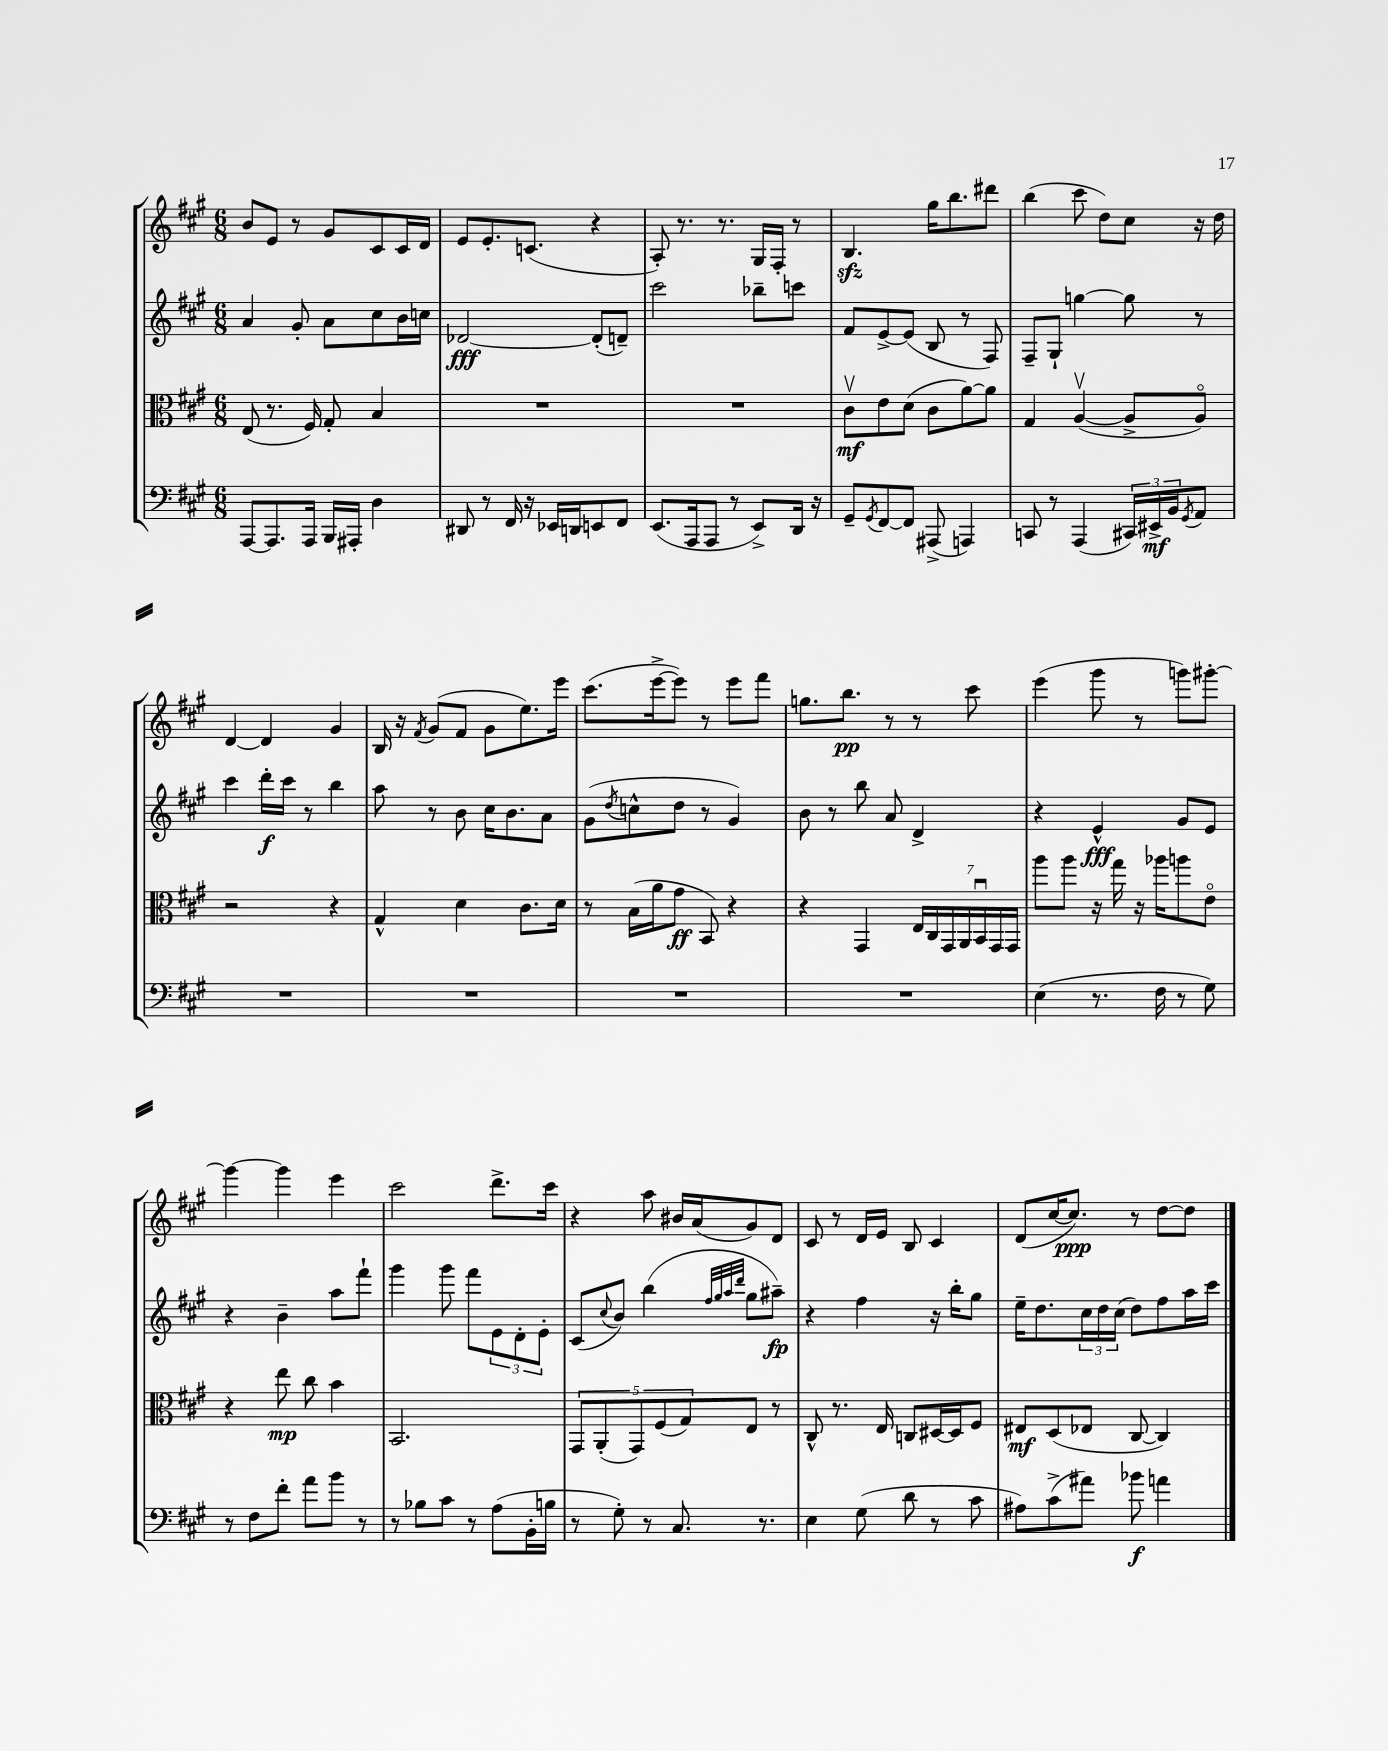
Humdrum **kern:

**kern	**dynam	**kern	**dynam	**kern	**dynam	**kern	**dynam
*part4	*part4	*part3	*part3	*part2	*part2	*part1	*part1
*staff4	*staff4	*staff3	*staff3	*staff2	*staff2	*staff1	*staff1
*clefF4	*	*clefC3	*	*clefG2	*	*clefG2	*
*k[f#c#g#]	*	*k[f#c#g#]	*	*k[f#c#g#]	*	*k[f#c#g#]	*
*M6/8	*	*M6/8	*	*M6/8	*	*M6/8	*
=84	=84	=84	=84	=84	=84	=84	=84
[8AAA/L	.	(8E/	.	4a/	.	8b/L	.
8.AAA/]	.	8.r	.	.	.	8e/J	.
.	.	.	.	8g#'/	.	8r	.
16AAA/Jk	.	16F#/)	.	.	.	.	.
16BBB/LL	.	8G#'/	.	8a\L	.	8g#/L	.
16AAA#X'/JJ	.	.	.	.	.	.	.
4D\	.	4B/	.	8cc#\	.	8c#/	.
.	.	.	.	16b\L	.	16c#/L	.
.	.	.	.	16ccn\JJ	.	16d/JJ	.
=85	=85	=85	=85	=85	=85	=85	=85
8DD#X/	.	2.r	.	[2d-X/	fff	8e/L	.
8r	.	.	.	.	.	8.e'/	.
16FF#/	.	.	.	.	.	.	.
16r	.	.	.	.	.	(8.cn/J	.
16EE-X/LL	.	.	.	.	.	.	.
16DDn/J	.	.	.	.	.	.	.
8EEn/	.	.	.	(8d-'/L]	.	4r	.
8FF#/J	.	.	.	8dn~/J)	.	.	.
=86	=86	=86	=86	=86	=86	=86	=86
(8.EE/L	.	2.r	.	2ccc#\	.	8A'/)	.
.	.	.	.	.	.	8.r	.
16AAA/k	.	.	.	.	.	.	.
8AAA/J	.	.	.	.	.	.	.
.	.	.	.	.	.	8.r	.
8r	.	.	.	.	.	.	.
8EE^/L)	.	.	.	8bb-X~\L	.	16G#/LL	.
.	.	.	.	.	.	16F#'/JJ	.
16DD/Jk	.	.	.	8cccn\J	.	8r	.
16r	.	.	.	.	.	.	.
=87	=87	=87	=87	=87	=87	=87	=87
8GG#~/L	.	8c#v\L	mf	8f#/L	.	4.Bzz/	.
8qGG#/	.	.	.	.	.	.	.
[8FF#/	.	8e\	.	[8e^/	.	.	.
8FF#/J]	.	(8d\J	.	(8e/J]	.	.	.
(8AAA#X^/	.	8c#\L	.	8B/	.	16gg#\KL	.
.	.	.	.	.	.	8.bb\	.
4AAAn/)	.	[8a\)	.	8r	.	.	.
.	.	8a\J]	.	8F#/)	.	8ddd#X\J	.
=88	=88	=88	=88	=88	=88	=88	=88
8CCn/	.	4G#/	.	8F#~/L	.	(4bb\	.
8r	.	.	.	8G#`/J	.	.	.
(4AAA/	.	([4Av/	.	[4ggn\	.	8ccc#\	.
.	.	.	.	.	.	8dd\L)	.
24CC#X/LL)	.	8A^/L]	.	8gg\]	.	8cc#\J	.
24EE#X^/	mf	.	.	.	.	.	.
24BB/J	.	.	.	.	.	.	.
8qGG#/	.	.	.	.	.	.	.
8AA/J	.	8A/J)	.	8r	.	16r	.
.	.	.	.	.	.	16dd\	.
!!LO:LB:g=z
=89	=89	=89	=89	=89	=89	=89	=89
2.r	.	2r	.	4ccc#\	.	[4d/	.
.	.	.	.	16ddd'\LL	f	4d/]	.
.	.	.	.	16ccc#\JJ	.	.	.
.	.	.	.	8r	.	.	.
.	.	4r	.	4bb\	.	4g#/	.
=90	=90	=90	=90	=90	=90	=90	=90
2.r	.	4G#^^/	.	8aa\	.	16B/	.
.	.	.	.	.	.	16r	.
.	.	.	.	.	.	8qf#/	.
.	.	.	.	8r	.	(8g#/L	.
.	.	4d\	.	8b\	.	8f#/J	.
.	.	.	.	16cc#\KL	.	8g#\L	.
.	.	.	.	8.b\	.	.	.
.	.	8.c#\L	.	.	.	8.ee\)	.
.	.	.	.	8a\J	.	.	.
.	.	16d\Jk	.	.	.	16eee\Jk	.
=91	=91	=91	=91	=91	=91	=91	=91
2.r	.	8r	.	(8g#\L	.	(8.ccc#\L	.
.	.	.	.	8qdd/	.	.	.
.	.	(16B\LL	.	8ccn^^\	.	.	.
.	.	16a\J	.	.	.	[16eee^\k	.
.	.	8g#\J	ff	8dd\J	.	8eee\J])	.
.	.	8BB/)	.	8r	.	8r	.
.	.	4r	.	4g#/)	.	8eee\L	.
.	.	.	.	.	.	8fff#\J	.
=92	=92	=92	=92	=92	=92	=92	=92
2.r	.	4r	.	8b\	.	8.ggn\L	.
.	.	.	.	8r	.	.	.
.	.	.	.	.	.	8.bb\J	pp
.	.	4GG#/	.	8bb\	.	.	.
.	.	.	.	8a/	.	8r	.
.	.	28E/LL	.	4d^/	.	8r	.
.	.	28C#/	.	.	.	.	.
.	.	28GG#/	.	.	.	.	.
.	.	28AA/	.	.	.	.	.
.	.	.	.	.	.	8ccc#\	.
.	.	28BBu/	.	.	.	.	.
.	.	28GG#/	.	.	.	.	.
.	.	28GG#/JJ	.	.	.	.	.
=93	=93	=93	=93	=93	=93	=93	=93
(4E\	.	8aa\L	.	4r	.	(4eee\	.
.	.	8aa\J	.	.	.	.	.
8.r	.	16r	.	4e^^/	fff	8ggg#\	.
.	.	16gg#\	.	.	.	.	.
.	.	16r	.	.	.	8r	.
16F#\	.	16aa-X\KL	.	.	.	.	.
8r	.	8aan\	.	8g#/L	.	8gggn\L)	.
8G#\)	.	8e\J	.	8e/J	.	[8ggg#X'\J	.
!!LO:LB:g=z
=94	=94	=94	=94	=94	=94	=94	=94
8r	.	4r	.	4r	.	4ggg#\_	.
8F#\L	.	.	.	.	.	.	.
8f#'\J	.	8ee\	mp	4b~\	.	4ggg#\]	.
8a\L	.	8cc#\	.	.	.	.	.
8b\J	.	4b\	.	8aa\L	.	4eee\	.
8r	.	.	.	8fff#`\J	.	.	.
=95	=95	=95	=95	=95	=95	=95	=95
8r	.	2.BB/	.	4ggg#\	.	2ccc#\	.
8B-X\L	.	.	.	.	.	.	.
8c#\J	.	.	.	8ggg#\	.	.	.
8r	.	.	.	8fff#\L	.	.	.
(8A\L	.	.	.	12e\	.	8.ddd^\L	.
.	.	.	.	12d'\	.	.	.
16BB'\L	.	.	.	.	.	.	.
.	.	.	.	12e'\J	.	.	.
16Bn\JJ	.	.	.	.	.	16ccc#\Jk	.
=96	=96	=96	=96	=96	=96	=96	=96
8r	.	10GG#/L	.	(8c#/L	.	4r	.
.	.	(10AA'/	.	.	.	.	.
.	.	.	.	8qqcc#/	.	.	.
8G#'\)	.	.	.	8b/J)	.	.	.
.	.	10GG#/)	.	.	.	.	.
8r	.	.	.	(4bb\	.	8aa\	.
.	.	(10F#/	.	.	.	.	.
8.C#/	.	.	.	.	.	16b#X/LL	.
.	.	10G#/)	.	.	.	.	.
.	.	.	.	.	.	(16a/J	.
.	.	.	.	32qqff#/LLL	.	.	.
.	.	.	.	32qqgg#/	.	.	.
.	.	.	.	32qqaa/	.	.	.
.	.	.	.	32qqddd/JJJ	.	.	.
.	.	8E/J	.	8gg#\L	.	8g#/)	.
8.r	.	.	.	.	.	.	.
.	.	8r	.	8aa#X~\J)	fp	8d/J	.
=97	=97	=97	=97	=97	=97	=97	=97
4E\	.	8C#^^/	.	4r	.	8c#/	.
.	.	8.r	.	.	.	8r	.
(8G#\	.	.	.	4ff#\	.	16d/LL	.
.	.	16E/	.	.	.	16e/JJ	.
8d\	.	8Cn/L	.	.	.	8B/	.
8r	.	[16D#X/L	.	16r	.	4c#/	.
.	.	16D#/J]	.	16bb'\KL	.	.	.
8c#\	.	8F#/J	.	8gg#\J	.	.	.
=98	=98	=98	=98	=98	=98	=98	=98
8A#X\L)	.	8E#X/L	mf	16ee~\KL	.	(8d/L	.
.	.	.	.	8.dd\	.	.	.
(8c#^\	.	(8D/	.	.	.	[16cc#/K	.
.	.	.	.	.	.	8.cc#/J])	ppp
8a#X\J)	.	8E-X/J	.	24cc#\L	.	.	.
.	.	.	.	24dd\	.	.	.
.	.	.	.	(24cc#\JJ	.	.	.
8b-X\	f	[8C#/	.	8dd\L)	.	8r	.
4an\	.	4C#/])	.	8ff#\	.	[8dd\L	.
.	.	.	.	16aa\L	.	8dd\J]	.
.	.	.	.	16ccc#\JJ	.	.	.
==	==	==	==	==	==	==	==
*-	*-	*-	*-	*-	*-	*-	*-
